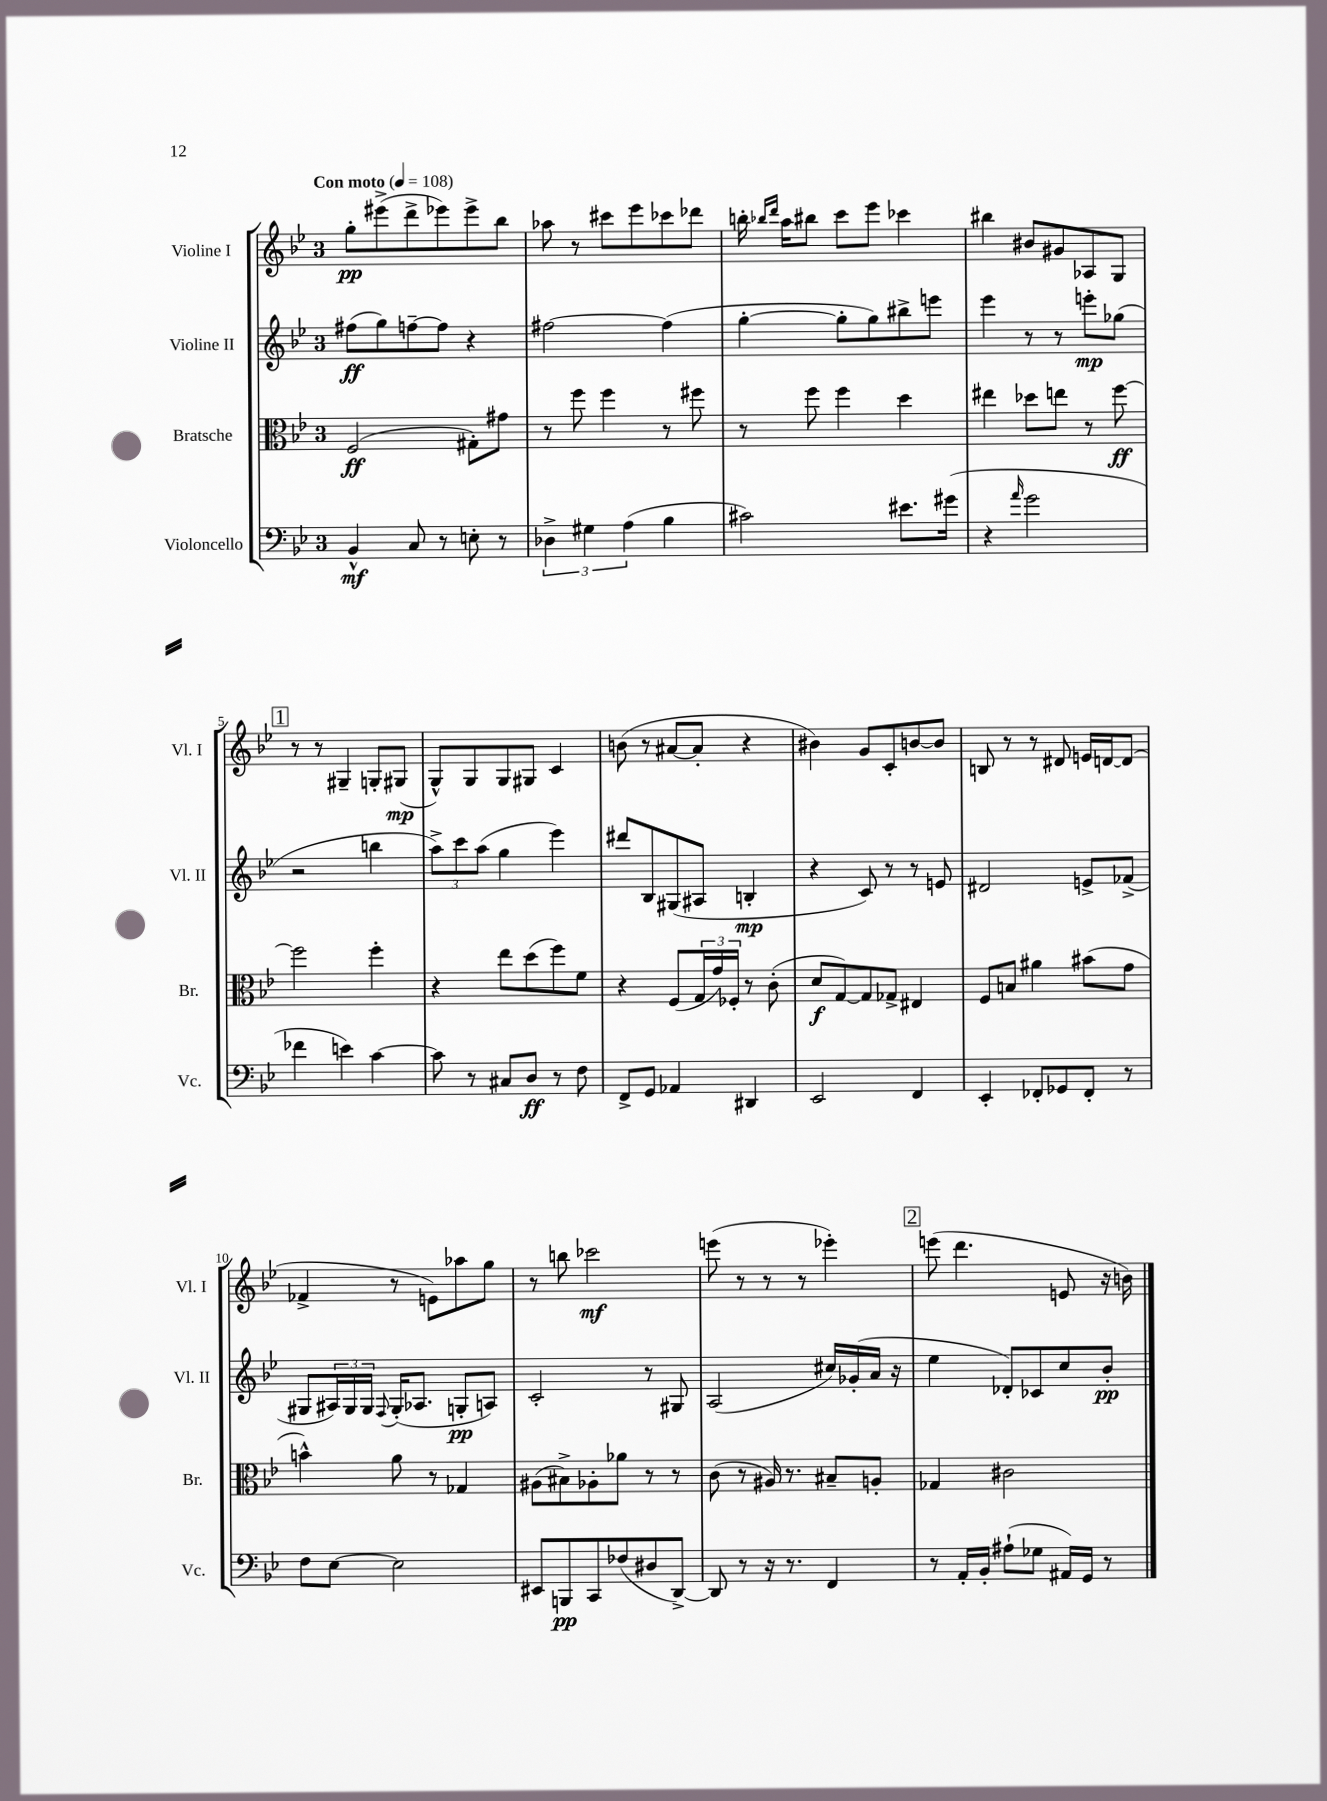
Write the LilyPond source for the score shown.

<<
\new StaffGroup <<
\new Staff = "s0" \with { instrumentName = "Violine I" shortInstrumentName = "Vl. I" } {
    \clef treble \key bes \major \once \override Staff.TimeSignature.style = #'single-digit \time 3/4 \tempo "Con moto" 4 = 108
    g''8-.\pp eis'''8->( d'''8-> ees'''8) ees'''8-> bes''8 |
    aes''8 r8 cis'''8 ees'''8 ces'''8 des'''8 |
    b''16-. \grace { bes''16 d'''16 } a''16 bis''8 c'''8 ees'''8 ces'''4 |
    bis''4 bis'8 gis'8 aes8 g8 |
    \mark \markup { \box "1" } r8 r8 gis4-- g8-. gis8\mp( |
    g8-^) g8 g8 gis8 c'4 |
    b'8( r8 ais'8~ ais'8-. r4 |
    bis'4) g'8 c'8-. b'8~ b'8 |
    b8 r8 r8 dis'8 e'16 d'16~ d'8( |
    fes'4-> r8 e'8) aes''8 g''8 |
    r8 b''8 ces'''2\mf |
    e'''8( r8 r8 r8 ees'''4-.) |
    \mark \markup { \box "2" } e'''8( d'''4. e'8 r16 b'16) \bar "|." |
}
\new Staff = "s1" \with { instrumentName = "Violine II" shortInstrumentName = "Vl. II" } {
    \clef treble \key bes \major \once \override Staff.TimeSignature.style = #'single-digit \time 3/4
    fis''8\ff( g''8) f''8~-- f''8 r4 |
    fis''2~ fis''4( |
    g''4~-. g''8-. g''8) bis''8-> e'''8 |
    ees'''4 r8 r8 e'''8-.\mp ges''8( |
    \mark \markup { \box "1" } r2 b''4 |
    \tuplet 3/2 { a''8->) c'''8 a''8( } g''4 ees'''4) |
    dis'''8 bes8 gis8( ais8 b4-.\mp |
    r4 c'8) r8 r8 e'8 |
    dis'2 e'8-> fes'8->( |
    gis8 \tuplet 3/2 { ais16) gis16 gis16 } \appoggiatura { f8 } gis16-.( aes8. g8-.\pp a8) |
    c'2-. r8 gis8 |
    a2( cis''16) ges'16-.( a'16 r16 |
    \mark \markup { \box "2" } ees''4 des'8-.) ces'8 c''8 bes'8-.\pp \bar "|." |
}
\new Staff = "s2" \with { instrumentName = "Bratsche" shortInstrumentName = "Br." } {
    \clef alto \key bes \major \once \override Staff.TimeSignature.style = #'single-digit \time 3/4
    f2\ff( gis8-.) gis'8 |
    r8 f''8 f''4 r8 fis''8 |
    r8 f''8 f''4 d''4 |
    eis''4 des''8 e''8 r8 f''8~\ff |
    \mark \markup { \box "1" } f''2 f''4-. |
    r4 ees''8 d''8( f''8) f'8 |
    r4 f8( \tuplet 3/2 { g16 g'16) fes16-. } r8 c'8-.( |
    d'8\f g8~) g8 ges8-> eis4 |
    f8 b8 ais'4 bis'8( g'8 |
    b'4-^) a'8 r8 ges4 |
    ais8( bis8->) aes8-. aes'8 r8 r8 |
    c'8( r8 ais16) r8. bis8-- a8-. |
    \mark \markup { \box "2" } ges4 cis'2 \bar "|." |
}
\new Staff = "s3" \with { instrumentName = "Violoncello" shortInstrumentName = "Vc." } {
    \clef bass \key bes \major \once \override Staff.TimeSignature.style = #'single-digit \time 3/4
    bes,4-^\mf c8 r8 e8-. r8 |
    \tuplet 3/2 { des4-> gis4 a4( } bes4 |
    cis'2) eis'8. gis'16( |
    r4 \grace { a'16 } g'2 |
    \mark \markup { \box "1" } fes'4 e'4) c'4~ |
    c'8 r8 cis8 d8\ff r8 f8 |
    f,8-> g,8 aes,4 dis,4 |
    ees,2 f,4 |
    ees,4-. fes,8-. ges,8 fes,8-. r8 |
    f8 ees8~ ees2 |
    eis,8 b,,8\pp c,8 fes8( dis8 d,8~->) |
    d,8 r8 r16 r8. f,4 |
    \mark \markup { \box "2" } r8 a,16-. bes,16-. ais8-!( ges8 ais,16) g,16 r8 \bar "|." |
}
>>
>>
